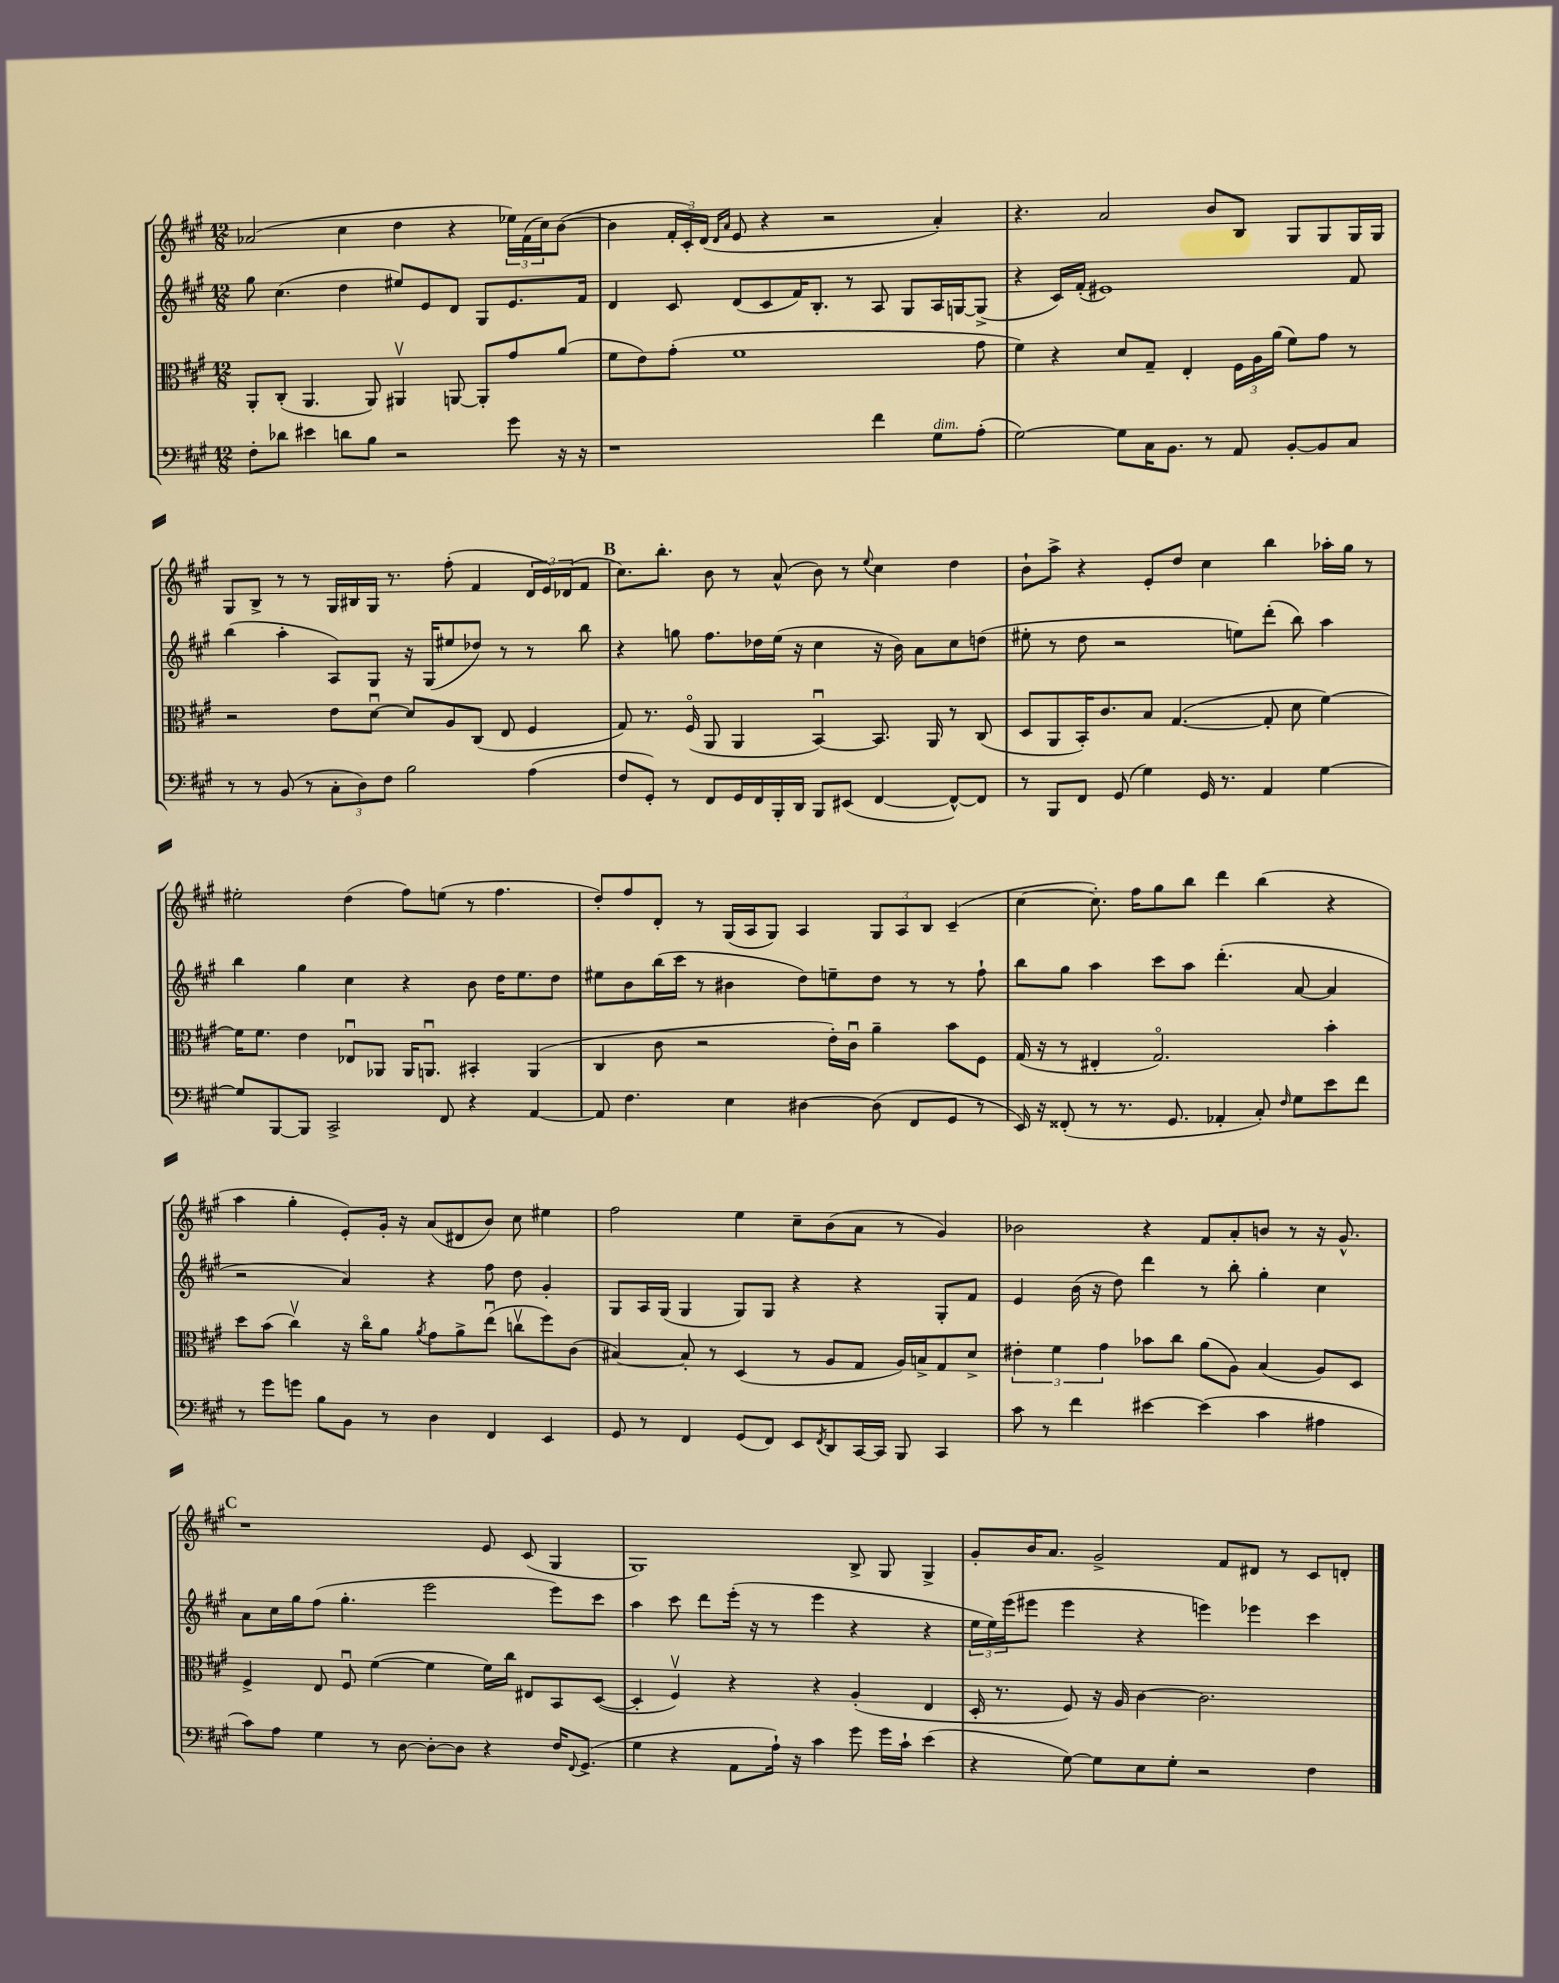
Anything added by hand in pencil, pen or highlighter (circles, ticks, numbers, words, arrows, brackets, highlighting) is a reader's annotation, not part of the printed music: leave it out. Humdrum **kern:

**kern	**kern	**kern	**kern
*part4	*part3	*part2	*part1
*staff4	*staff3	*staff2	*staff1
*clefF4	*clefC3	*clefG2	*clefG2
*k[f#c#g#]	*k[f#c#g#]	*k[f#c#g#]	*k[f#c#g#]
*M12/8	*M12/8	*M12/8	*M12/8
=42	=42	=42	=42
8F#'\L	8AA'/L	8gg#\	(2a-X/
8d-X\J	(8C#'/J	(4.cc#\	.
4e#X\	4.AA/	.	.
8dn\L	.	4dd\	4cc#\
8B\J	8AA/)	.	.
2r	4AA#Xv/	8ee#X/L)	4dd\
.	.	8e/	.
.	[8AAn/	8d/J	4r
.	8AA'/L]	8G#/L	.
8g#\	8g#/	8.e/	24ee-X\LL)
.	.	.	(24f#\
.	.	.	24cc#\J)
16r	(8a/J	.	([8b\J
16r	.	16f#/Jk	.
=43	=43	=43	=43
1r	8f#\L	4d/	4b\]
.	8e\)	.	.
.	(8g#'\J	8c#/	24f#'/LL
.	.	.	24c#'/)
.	.	.	(24d/JJ
.	.	.	16qqd/LL
.	.	.	16qqa/JJ
.	1f#	(8d/L	8e/
.	.	8c#/	4r
.	.	16f#/K)	.
.	.	8.B'/J	.
.	.	.	2r
.	.	8r	.
4f#\	.	8A/	.
.	.	8G#/L	.
!LO:TX:a:i:t=dim.	!	!	!
8G#\L	.	16A/L	4a'/)
.	.	[16Gn/J	.
(8A'\J	8g#\	(8G^/J]	.
=44	=44	=44	=44
[2G#\)	4f#\)	4r	4.r
.	4r	16c#/LL)	.
.	.	(16f#'/JJ	.
.	.	1e#X)	2a/
8G#\L]	8d/L	.	.
16C#\K	8G#~/J	.	.
8.BB\J	.	.	.
.	4E'/	.	.
8r	.	.	8b/L
8AA/	24F#\LL	.	8B/J
.	24A\	.	.
.	(24a\JJ	.	.
[8BB'/L	8f#\L)	.	8G#/L
8BB/]	8g#\J	.	8G#/
8C#/J	8r	8f#/	16G#/L
.	.	.	16G#/JJ
!!LO:LB:g=z
=45	=45	=45	=45
8r	2r	(4bb\	8G#/L
8r	.	.	8B^/J
(8BB/	.	4aa'\	8r
8r	.	.	8r
12C#'\L	8e\L	8A/L)	16G#/LL
.	.	.	16B#X/
12D\)	.	.	.
.	[8du\J	8G#/J	16G#/JJ
12F#\J	.	.	.
.	.	.	8.r
2B\	8d/L]	16r	.
.	.	(16G#/KL	.
.	8A/	8ee#X/	(8ff#'\
.	(8C#/J	8dd-X/J)	4f#/
.	8E/	8r	.
(4A\	4F#/	8r	24d/LL
.	.	.	24e/)
.	.	.	(24d-X/J
.	.	8bb\	8f#/J
!!LO:REH:place=s1:t=B
=46	=46	=46	=46
8F#/L	8G#/)	4r	8.cc#\L)
8GG#'/J)	8.r	.	.
.	.	.	8.bb'\J
8r	.	8ggn\	.
.	(16F#/	.	.
8FF#/L	8AA/	8.ff#\L	8b\
16GG#/L	4AA/	.	8r
16FF#/	.	16dd-X\L	.
16BBB'/	.	(16ee\JJ	(8a^^/
16DD/JJ	.	16r	.
8BBB/L	[4BBu/)	4cc#\	8b\)
(8EE#X/J	.	.	8r
.	.	.	8qqee/
[4FF#/	8.BB/]	16r	4cc#\
.	.	16b\)	.
.	.	8a\L	.
.	16AA/	.	.
8FF#^^/L_)	8r	8cc#\	4dd\
8FF#/J]	(8C#/	(8ddn\J	.
=47	=47	=47	=47
8r	8D/L	8ee#X'\	8b`\L
8BBB/L	8AA/	8r	8aa^\J
8FF#/J	16BB'/K)	8dd\	4r
.	8.c#/	.	.
(8GG#/	.	2r	.
4G#\)	8B/J	.	8e'/L
.	([4.G#/	.	8dd/J
16GG#/	.	.	4cc#\
8.r	.	.	.
.	.	8een\L)	.
4AA/	8G#'/]	(8ddd'\J	4bb\
.	8d\	8bb\)	.
[4G#\	[4f#\)	4aa\	16aa-X'\LL
.	.	.	16gg#\JJ
.	.	.	8r
!!LO:LB:g=z
=48	=48	=48	=48
8G#/L]	16f#\KL]	4bb\	2ee#X'\
.	8.f#\J	.	.
[8BBB/	.	.	.
8BBB/J]	4e\	4gg#\	.
2CC#^/	.	.	.
.	8E-Xu/L	4cc#\	(4dd\
.	8AA-X/J	.	.
.	16AA-/KL	4r	8ff#\L)
.	8.AAnu/J	.	.
8FF#/	.	.	(8een\J
4r	4BB#X'/	8b\	8r
.	.	16dd\KL	4.ff#\
.	.	8.ee\	.
[4AA/	(4AA/	.	.
.	.	8dd\J	.
=49	=49	=49	=49
8AA/]	4C#/	8ee#X\L	8dd'/L)
4.F#\	.	8b\	8ff#/
.	8c#\	(16bb\L	8d'/J
.	.	16ccc#\JJ	.
.	2r	8r	8r
4E\	.	4b#X\	(16G#/LL
.	.	.	16A/J
.	.	.	8G#/J)
[4D#X\	.	8dd\L)	4A/
.	16e'\LL)	8een~\	.
.	16c#u\JJ	.	.
(8D#\]	4a~\	8dd\J	12G#/L
.	.	.	12A/
8FF#/L	.	8r	.
.	.	.	12B/J
8GG#/J	8b\L	8r	(4c#~/
8r	8F#\J	8ff#`\	.
=50	=50	=50	=50
16EE/)	(16G#/	8bb\L	[4cc#\
16r	16r	.	.
(8FF##X'/	8r	8gg#\J	.
8r	4E#X'/	4aa\	8.cc#'\])
8.r	.	.	.
.	.	.	16ff#\KL
.	2.G#/)	8ccc#\L	8gg#\
8.GG#/	.	.	.
.	.	8aa\J	8bb\J
4AA-X'/	.	(4.ddd'\	4ddd\
8C#'/)	.	.	(4bb\
16qqF#/	.	.	.
8G#\L	.	[8a/	.
8e\	4b'\	4a/]	4r
8f#\J	.	.	.
!!LO:LB:g=z
=51	=51	=51	=51
8r	8dd\L	2r	4aa\
8g#\L	(8b\J	.	.
8gn\J	4cc#v\)	.	4gg#'\
8B\L	.	.	.
8BB\J	16r	4a/)	8e'/L)
.	16cc#\KL	.	.
8r	8a\J	.	16g#'/Jk
.	.	.	16r
.	8qa/	.	.
4D\	8g#\L	4r	(8a/L
.	8a^\	.	8d#X/
4FF#/	(8eeu\J	8ff#\	8b/J)
.	8ccnv\L	8dd\	8cc#\
4EE/	8ff#\)	4g#'/	4ee#X\
.	(8c#\J	.	.
=52	=52	=52	=52
8GG#/	[4B#X/)	8G#/L	2ff#\
8r	.	16A/L	.
.	.	(16G#/JJ	.
4FF#/	8B#'/]	4G#/	.
.	8r	.	.
(8GG#/L	(4D/	8G#/L)	4ee\
8FF#/J)	.	8G#/J	.
8EE/L	8r	4r	8cc#~\L
8qFF#/	.	.	.
8DD/	8A/L	.	(8b\
[16CC#/L	8G#/J	4r	8a\J
16CC#/JJ]	.	.	.
8BBB/	16A/LL)	.	8r
.	16Bn^/J	.	.
4CC#/	8G#/	8G#'/L	4g#/)
.	8d^/J	8f#/J	.
=53	=53	=53	=53
8c#\	6e#X'\	4e/	2b-X\
8r	.	.	.
.	6f#\	.	.
4f#\	.	(16b\	.
.	.	16r	.
.	6g#\	.	.
.	.	8dd\)	.
[4e#X\	8b-X\L	4ddd\	4r
.	8cc#\J	.	.
(4e#\]	(8a\L	8r	8f#/L
.	8A\J)	8bb'\	8a'/
4c#\	(4B/	4gg#'\	8bn/J
.	.	.	8r
4A#X\	8A/L)	4cc#\	16r
.	.	.	8.g#^^/
.	8D/J	.	.
!!LO:LB:g=z
!!LO:REH:place=s1:t=C
=54	=54	=54	=54
8c#\L)	4F#^/	8a\L	1r
8A\J	.	16cc#\L	.
.	.	16gg#\J	.
4G#\	8E/	(8ff#\J	.
.	8F#u/	4.gg#'\	.
8r	([4f#\	.	.
[8D\	.	.	.
8D'\L_	4f#\]	2eee\	.
8D\J]	.	.	.
4r	16f#\LL)	.	8e/
.	16cc#\JJ	.	.
.	8E#X/L	.	(8c#/
16F#/KL	8BB/	8eee\L)	4G#/
8qqFF#/	.	.	.
(8.GG#^/J	.	.	.
.	([8D/J	8ccc#\J	.
=55	=55	=55	=55
4G#\	4D'/]	4aa\	1G#)
4r	4F#v/)	8ccc#\	.
.	.	8ddd\L	.
8AA\L	4r	(16eee'\Jk	.
.	.	16r	.
16A`\Jk)	.	8r	.
16r	.	.	.
4c#\	4r	4eee\	.
8g#\	(4A'/	4r	8B^/
16g#\LL	.	.	8G#/
16c#`\JJ	.	.	.
(4e\	4E/	4r	4G#^/
=56	=56	=56	=56
4r	16D'/	24ee\LL	8g#'/L
.	.	24ee\)	.
.	8.r	.	.
.	.	(24eee\J	.
.	.	8eee#X\J	16b/K
.	.	.	8.a/J
[8G#\)	8F#/)	4eee#\	.
8G#\L]	16r	.	2g#^/
.	16A/	.	.
8E\	[4c#\	4r	.
8G#'\J	.	.	.
2r	2.c#\]	4eeen\)	.
.	.	.	8f#/L
.	.	4eee-X\	8d#X/J
.	.	.	8r
4F#\	.	4ccc#\	8c#/L
.	.	.	8dn'/J
==	==	==	==
*-	*-	*-	*-
